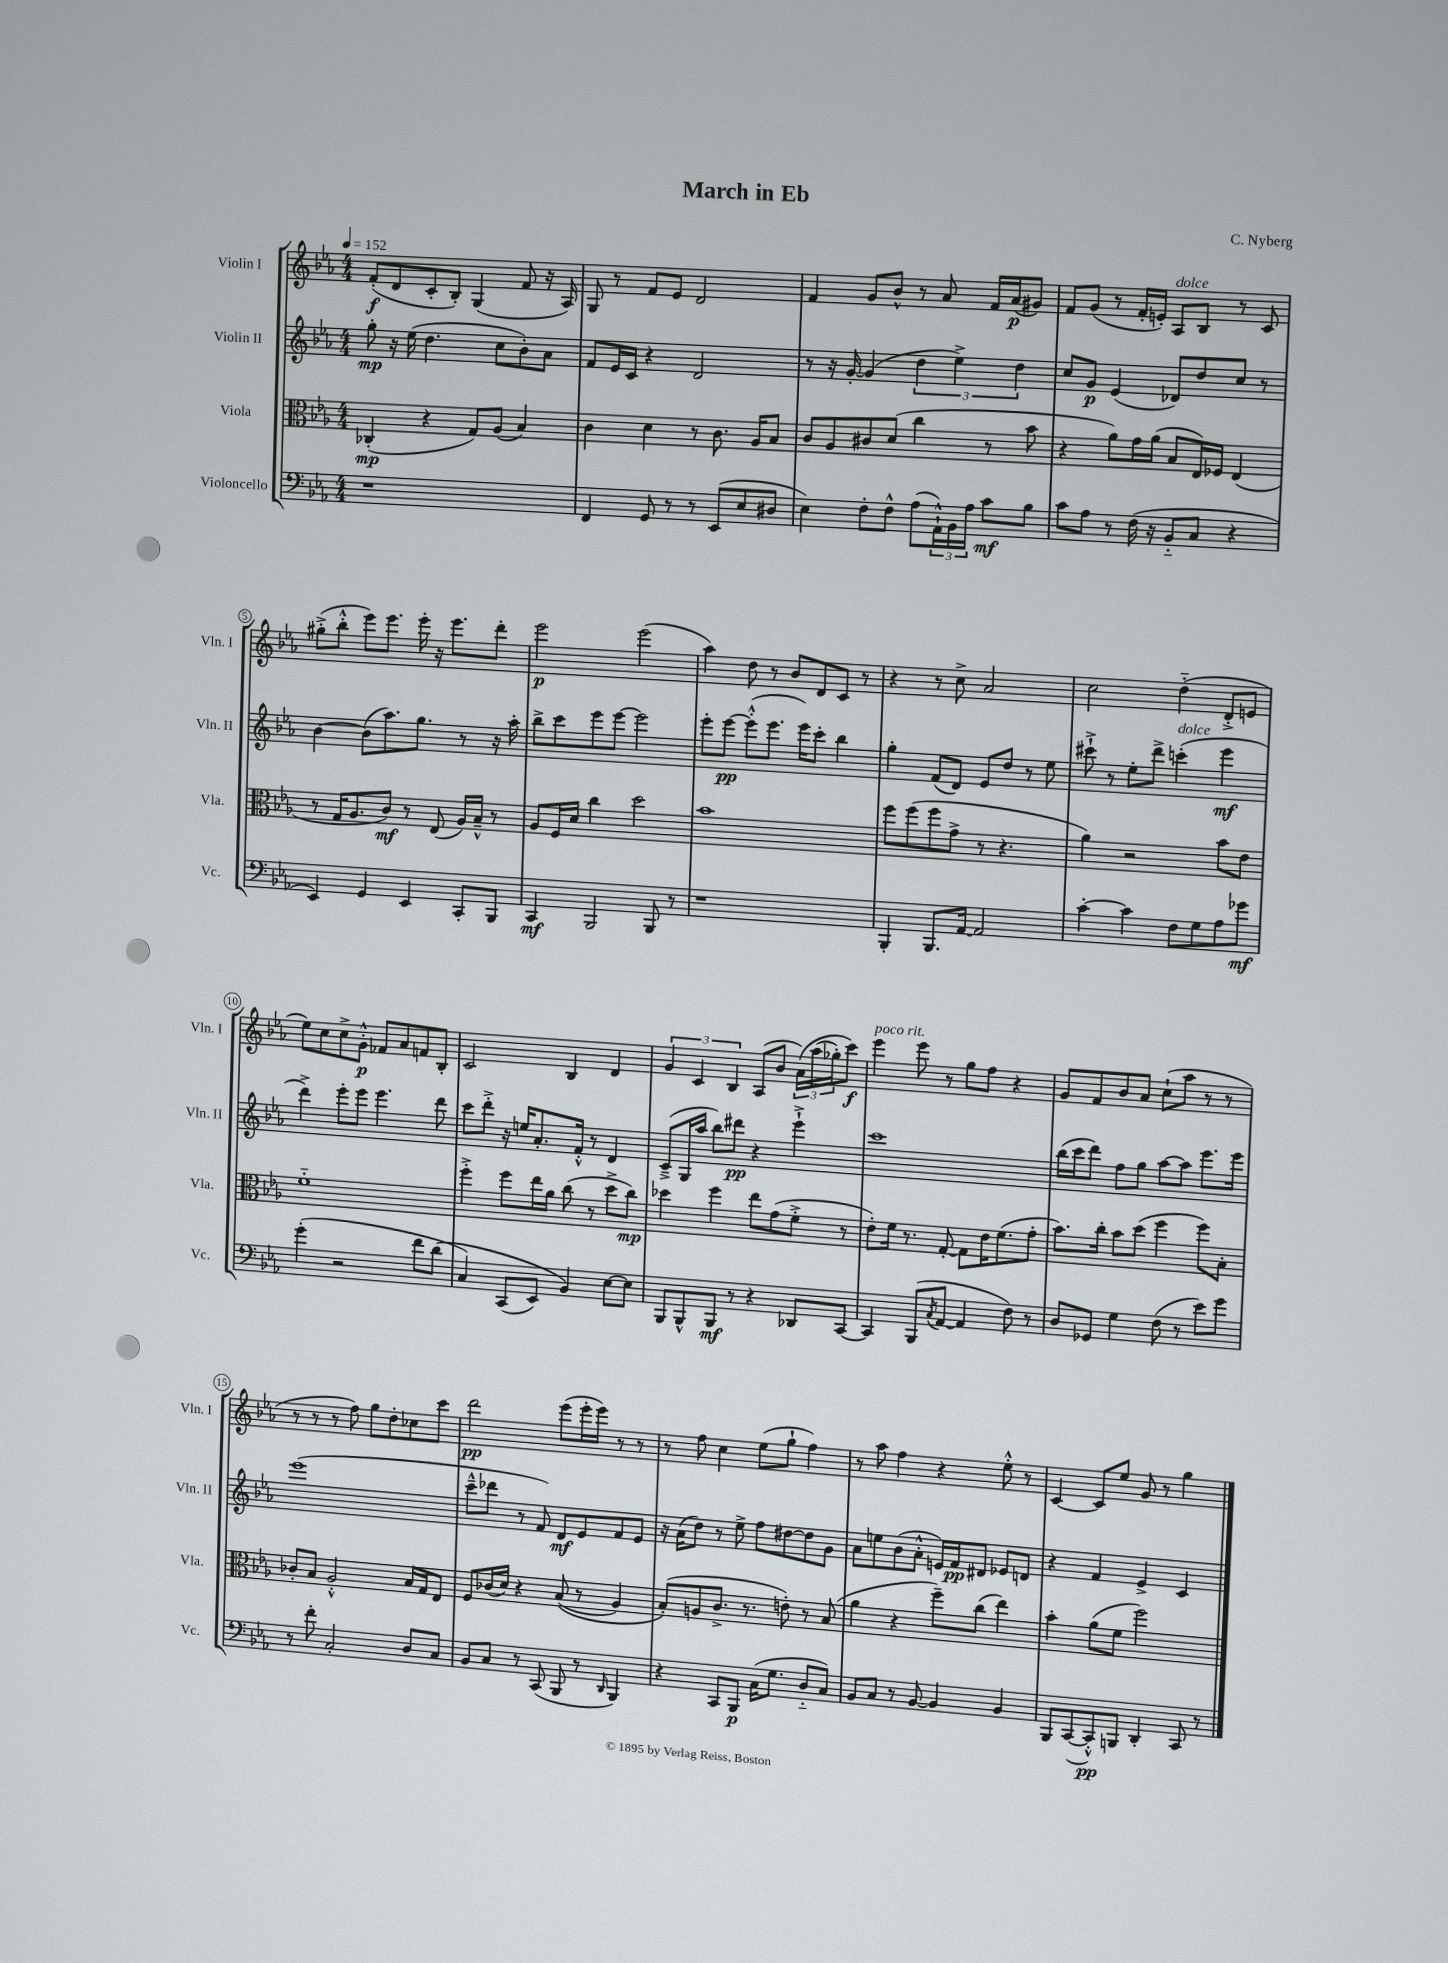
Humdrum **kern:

**kern	**kern	**kern	**kern
*staff4	*staff3	*staff2	*staff1
*clefF4	*clefC3	*clefG2	*clefG2
*k[b-e-a-]	*k[b-e-a-]	*k[b-e-a-]	*k[b-e-a-]
*M4/4	*M4/4	*M4/4	*M4/4
*MM152	*MM152	*MM152	*MM152
1r	(4C-'	8gg'	(8f'
.	.	16r	8d
.	.	(16ee-	.
.	4r	4.dd	8c'
.	.	.	8B-')
.	8G)	.	(4G
.	(8A-	8cc	.
.	4B-)	8b-')	8f
.	.	8a-	16r
.	.	.	16A-)
=	=	=	=
4FF	4c	8f	8G
.	.	16e-	8r
.	.	16c	.
8GG	4d	4r	8f
8r	.	.	8e-
8r	8r	2d	2d
(8EE-	8.c	.	.
8E-	.	.	.
.	16A-	.	.
8D#	8B-	.	.
=	=	=	=
4E-)	8c	8r	4f
.	8A-	16r	.
.	.	[16g'	.
8F'	8c#	(4g]	8g
8F^^	(8d	.	8b-^^
(8A-	4cc	6dd	8r
24AA-`^^)	.	.	8a-
24BB-	.	6ee-^)	.
24A-	.	.	.
8c	8r	.	16f
.	.	.	(16a-
.	.	6dd	.
8B-	8b-	.	8g#)
=	=	=	=
8c	4r	8cc	8f
8A-	.	8g	(8g
8r	8a-)	(4e-	8r
(16F	16g	.	16f'
16r	(16a-	.	16e')
8BB-'~	8B-	8d-)	8A-
8C	16E-)	8dd	8B-
.	16F-	.	.
4r	(4E-	8cc	8r
.	.	8r	8c
=	=	=	=
4EE-)	8r	[4b-	(8gg#'^
.	16G	.	8bb-'^^
.	8.A-	.	.
4GG	.	(8b-]	8eee-)
.	8c)	8.aa-)	8.eee-
4EE-	8r	.	.
.	.	8.gg	16eee-'
.	(8E-	.	16r
.	.	.	8.eee-
8CC'	16A-)	8r	.
.	16B-~^^	.	.
8BBB-	8r	16r	8ddd'
.	.	16aa-'	.
=	=	=	=
4CC	8A-	8bb-^	2eee-
.	16F	8ccc	.
.	16d	.	.
2BBB-	4cc	8eee-	.
.	.	[8eee-	.
.	2dd	2eee-]	(2eee-
8BBB-	.	.	.
8r	.	.	.
=	=	=	=
1r	1b-	8eee-'	4aa-)
.	.	[8eee-	.
.	.	(8eee-'^^]	8dd
.	.	8.eee-	8r
.	.	.	8b-
.	.	16eee-)	.
.	.	8ccc'	8d
.	.	4bb-	8c
.	.	.	8r
=	=	=	=
4BBB-'	8ff	4gg'	4r
.	(8ff	.	.
8.BBB-	8ff	(8f	8r
.	8g^	8d)	8cc^
[16AA-	.	.	.
2AA-]	8r	8e-	2a-
.	4.r	8dd	.
.	.	8r	.
.	.	8ee-	.
=	=	=	=
[4c'	4a-)	8ccc#`^	2cc
.	.	8r	.
4c]	2r	8ee-'	.
.	.	8ddd^	.
8F	.	(4ccc'	(4dd'~
8G	.	.	.
8A-	8b-	4eee-	8d'^
8g-	8e-	.	8e
=	=	=	=
(4g'	1f'~	4ddd^)	8ee-)
.	.	.	8cc
2r	.	8eee-'	8cc^
.	.	8eee-	8g'^^
.	.	4.eee-	8f-
.	.	.	8a-
8f	.	.	8f
&(8d	.	8ddd	8B-'
=	=	=	=
4C)	4ff'^	8ccc	2c
.	.	8ddd'^	.
(8CC	8ff	16r	.
.	.	16ee	.
8EE-)	16ee-	8.a-'	.
.	16a-	.	.
4BB-&)	(8cc	.	4B-
.	.	16f'^^	.
.	8r	8r	.
[8E-	8dd^	4d	4d
8E-]	8cc)	.	.
=	=	=	=
8BBB-	4dd-	(8c~^	6g
8BBB-^^	.	16G	.
.	.	.	6c
.	.	16aa-	.
8BBB-	4ff	8bb-)	.
.	.	.	6B-
8r	.	8ddd#	.
4r	8ee-	4r	(8A-
.	(8g	.	8b-
8DD-	8f'^	4eee-`^	&(24a-)
.	.	.	(24aa-
.	.	.	24gg-')
[8CC	8r	.	8ccc&)
=	=	=	=
4CC]	8e-')	1ccc	4eee-
.	16f	.	.
.	8.r	.	.
(8BBB-	.	.	8eee-
8qC	.	.	.
[8AA-	[8G'	.	8r
4AA-]	8G]	.	8gg
.	16e-	.	8ff
.	(8.f	.	.
8F)	.	.	4r
8r	8g'	.	.
=	=	=	=
8D	8.b-)	(16bb-	8g
.	.	16ccc	.
8GG-	.	8ddd)	8f
.	16cc'	.	.
4G	8b-	8ff	8b-
.	(8dd	8gg	8a-
(8F	4ff	[8aa-	(8cc`
8r	.	8aa-]	8aa-
8e-)	8ff)	8.eee-	8r
8g	8B-'	.	8r
.	.	16eee-	.
=	=	=	=
8r	8c-'	(1eee-	8r
8f'	8B-	.	8r
2C'	2A-'^^	.	8r
.	.	.	8ff)
.	.	.	8gg
.	.	.	8dd'
8D	16B-	.	8cc-
.	16G	.	.
8C	8E-	.	8ccc
=	=	=	=
8BB-	8F	8ccc~^^	2ddd
8C	(16c-	8ddd-	.
.	16d)	.	.
8r	4r	8r	.
(8CC	.	8f)	.
8BBB-	&((8B-	8d	(8eee-
8r	8r	8e-	16eee-'
.	.	.	16eee-)
16qqDD	.	.	.
4BBB-)	4A-)	8f	8r
.	.	8e-	8r
=	=	=	=
4r	(8B-'&)	16r	8r
.	.	(16a-	.
.	8A	8dd)	8ff
8CC	8.c^	8r	4cc
8BBB-	.	8ee-^	.
.	8.r	.	.
(16C	.	8ff	(8ee-
8.G	.	.	.
.	8e')	[8dd#	8gg`
8D'~	8r	8dd#]	4ff)
8C)	(8B-	8g	.
=	=	=	=
8BB-	4a-	8a-	8r
8C	.	8ee	8aa-
8r	4r	(8b-	4ff
[8BB-	.	8a-'^^	.
4BB-]	8ff~)	16e)	4r
.	.	16f	.
.	(8cc	8d#	.
4BB-	4ee-)	8e-	8ee-'^^
.	.	8d	8r
=	=	=	=
8BBB-	4b-'	4r	[4c
([8CC	.	.	.
8CC'^^])	(8a-	4f	8c]
8BBB	8f	.	8ee-
4DD'	2ff)	4e-^	8g
.	.	.	8r
8CC	.	4c	4gg
8r	.	.	.
==	==	==	==
*-	*-	*-	*-
